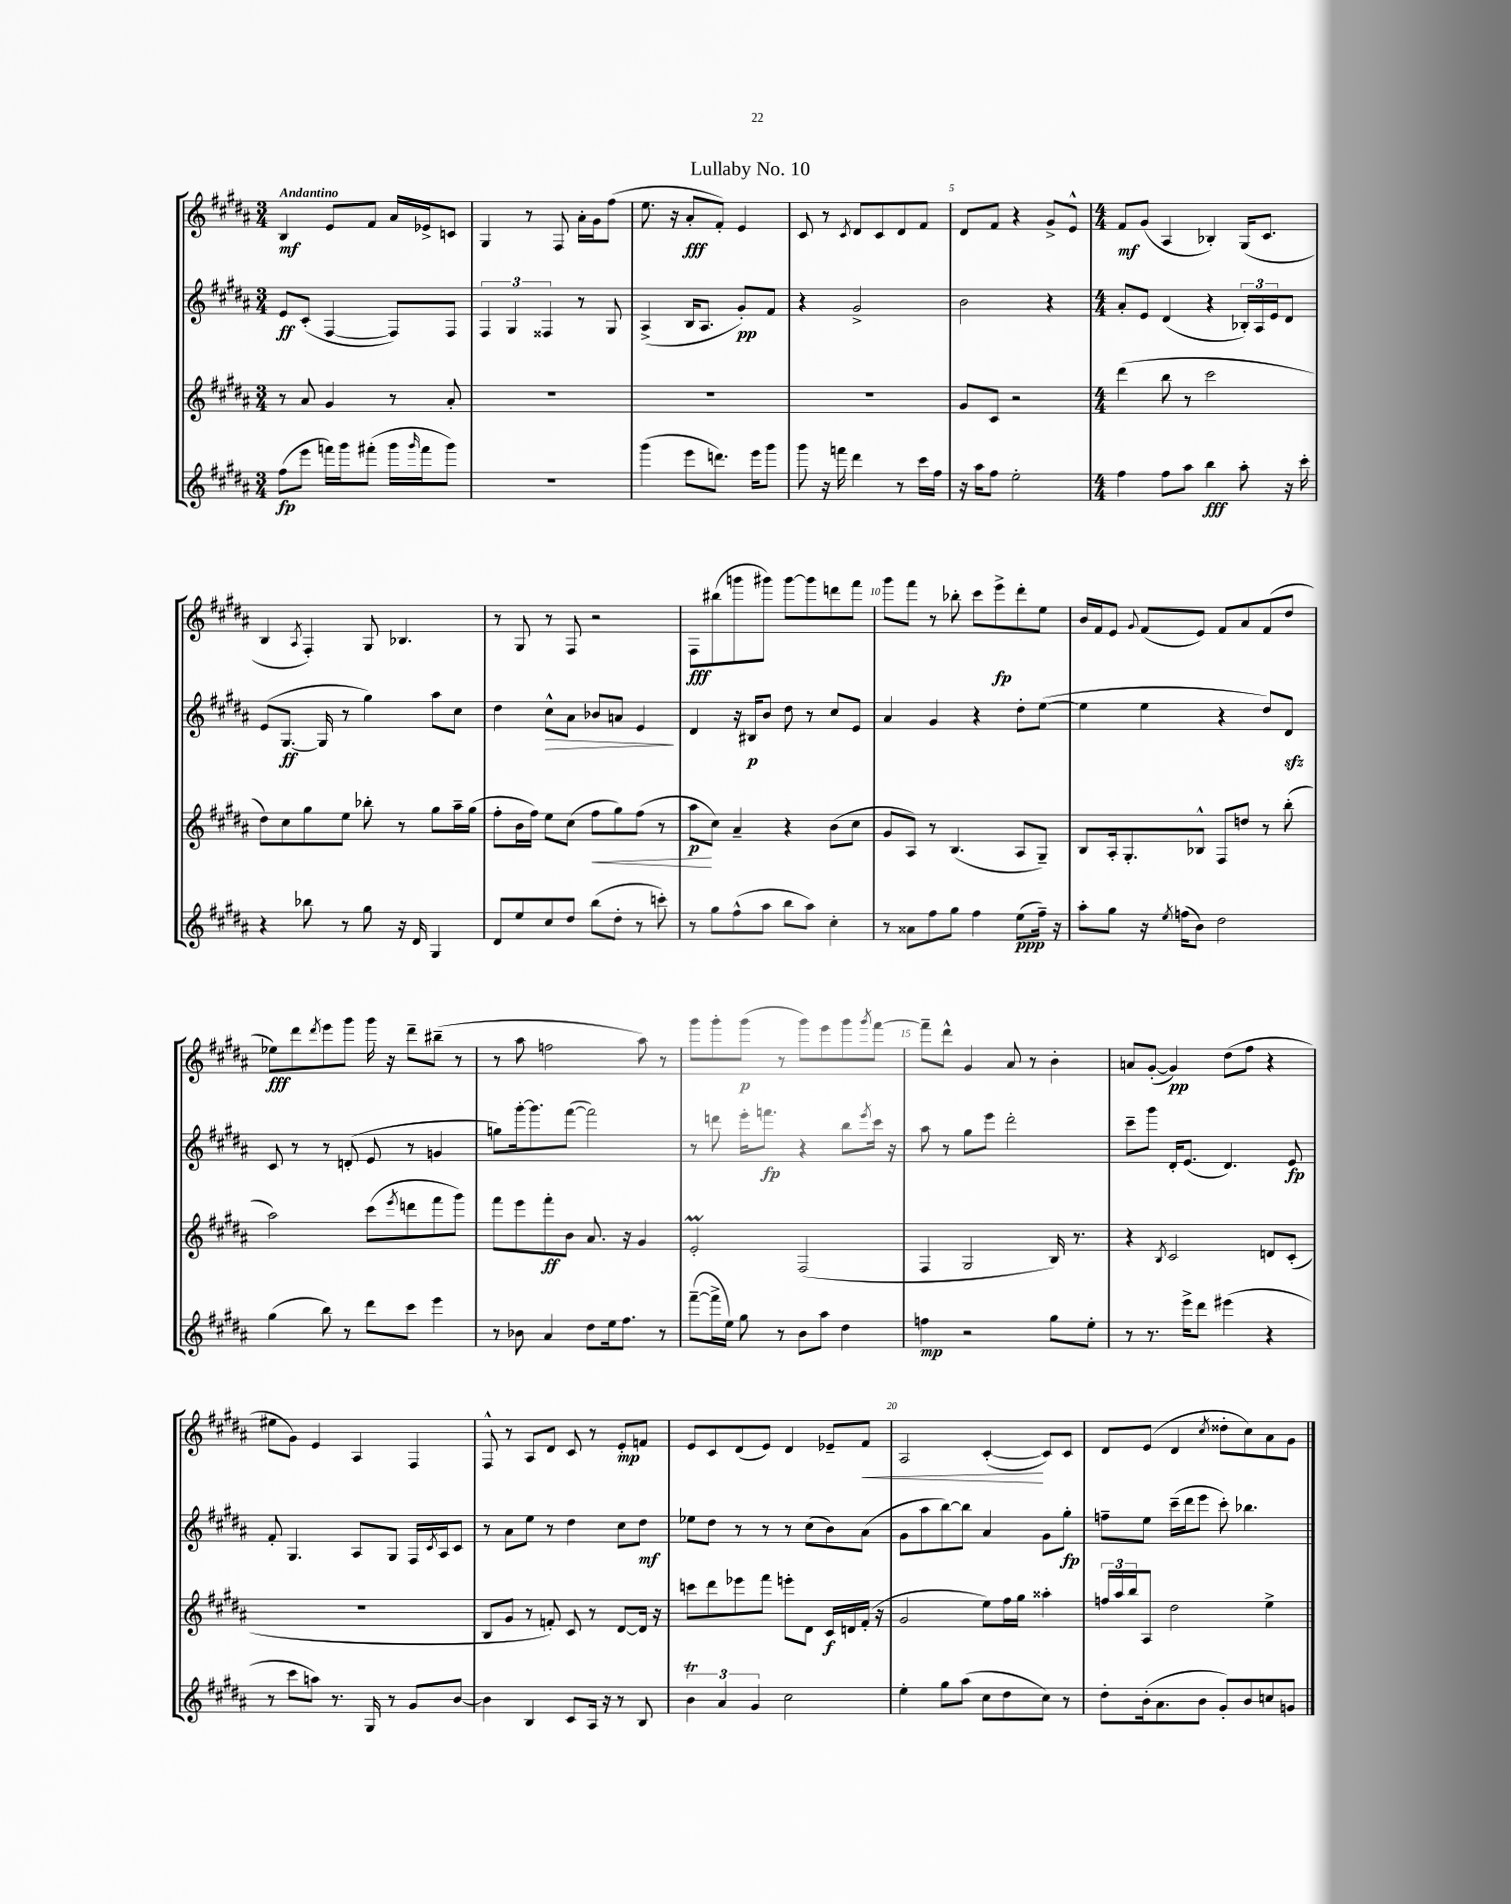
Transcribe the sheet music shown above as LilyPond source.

\header { title = "Lullaby No. 10" }
<<
\new StaffGroup <<
\new Staff = "s0" {
    \clef treble \key b \major \numericTimeSignature \time 3/4 \tempo "Andantino"
    b4\mf e'8 fis'8 ais'16 ees'16-> c'8 |
    gis4 r8 fis8 ais'16-. gis'16 fis''8( |
    e''8. r16 ais'8-.\fff fis'8-.) e'4 |
    cis'8 r8 \acciaccatura { cis'8 } dis'8 cis'8 dis'8 fis'8 |
    dis'8 fis'8 r4 gis'8-> e'8-^ |
    \numericTimeSignature \time 4/4 fis'8\mf gis'8( ais4 bes4-.) gis16( cis'8. |
    b4 \acciaccatura { ais8 } fis4-.) gis8 bes4. |
    r8 gis8 r8 fis8 r2 |
    fis8\fff bis''8( g'''8 gis'''8) gis'''8~ gis'''8 d'''8 fis'''8 |
    gis'''8 fis'''8 r8 bes''8-. cis'''8 e'''8->\fp dis'''8-. e''8 |
    b'16 fis'16 e'8 \appoggiatura { gis'8 } fis'8( e'8) fis'8 ais'8 fis'8( dis''8 |
    ees''8\fff) dis'''8 \acciaccatura { dis'''8 } e'''8 gis'''8 gis'''16 r16 dis'''8-- bis''8--( r8 |
    r8 ais''8 f''2 ais''8) r8 |
    gis'''8 gis'''8-. gis'''8\p( r8 gis'''8) e'''8 gis'''8 \acciaccatura { gis'''8 } fis'''8~ |
    fis'''8-- dis'''8-^ gis'4 ais'8 r8 b'4-. |
    a'8 gis'8~-.( gis'4\pp) dis''8( fis''8 r4 |
    eis''8 gis'8) e'4 ais4 fis4 |
    fis8-^ r8 ais8 dis'8 cis'8 r8 e'8-.\mp f'8 |
    e'8 cis'8 dis'8( e'8) dis'4 ees'8-- fis'8\< |
    ais2 cis'4~-.\!( cis'8) cis'8 |
    dis'8 e'8( dis'4 \acciaccatura { cis''8 } disis''8-. cis''8) ais'8 gis'8 \bar "|." |
}
\new Staff = "s1" {
    \clef treble \key b \major \numericTimeSignature \time 3/4
    e'8\ff cis'8-.( fis4~ fis8) fis8 |
    \tuplet 3/2 { fis4 gis4 fisis4 } r8 gis8 |
    ais4->( b16 ais8. gis'8-.\pp) fis'8 |
    r4 gis'2-> |
    b'2 r4 |
    \numericTimeSignature \time 4/4 ais'8-. e'8 dis'4( r4 \tuplet 3/2 { bes16-.) ais16 e'16 } dis'8 |
    e'8( gis8.~\ff gis16 r8 gis''4) ais''8 cis''8 |
    dis''4 cis''8-^\> ais'8 bes'8 a'8 e'4\! |
    dis'4 r16 bis16\p b'8 dis''8 r8 cis''8 e'8 |
    ais'4 gis'4 r4 dis''8-. e''8~( |
    e''4 e''4 r4 dis''8) dis'8\sfz |
    cis'8 r8 r8 d'8-.( e'8 r8 g'4 |
    g''8) gis'''16~-. gis'''8. fis'''8~( fis'''2) |
    r8 d'''8 e'''16-. f'''8.\fp r4 b''8 \acciaccatura { e'''8 } cis'''16 r16 |
    ais''8 r8 gis''8 e'''8 dis'''2-. |
    cis'''8-- gis'''8 dis'16-. e'8.( dis'4.) e'8\fp |
    fis'8-. gis4. ais8 gis8 fis16 \acciaccatura { cis'8 } ais16 cis'8 |
    r8 ais'8 e''8 r8 dis''4 cis''8 dis''8\mf |
    ees''8 dis''8 r8 r8 r8 cis''8( b'8) ais'8( |
    gis'8 ais''8 b''8~) b''8 ais'4 gis'8 gis''8-.\fp |
    f''8-- e''8 cis'''16--( dis'''16 e'''8 cis'''8-.) bes''4. \bar "|." |
}
\new Staff = "s2" {
    \clef treble \key b \major \numericTimeSignature \time 3/4
    r8 ais'8 gis'4 r8 ais'8-. |
    R2. |
    R2. |
    R2. |
    gis'8 cis'8 r2 |
    \numericTimeSignature \time 4/4 dis'''4( b''8 r8 cis'''2 |
    dis''8) cis''8 gis''8 e''8 bes''8-. r8 gis''8 ais''16-- gis''16( |
    fis''8-. b'16 fis''16) e''8 cis''8( fis''8\< gis''8) fis''8( r8 |
    ais''8\p\! cis''8) ais'4-- r4 b'8( cis''8 |
    gis'8 ais8) r8 b4.( ais8 gis8--) |
    b8 ais16-. gis8.-. bes8-^ fis8 d''8 r8 b''8-.( |
    ais''2) cis'''8( \acciaccatura { e'''8 } d'''8 fis'''8 gis'''8) |
    fis'''8 e'''8 fis'''8-.\ff b'8 ais'8. r16 gis'4 |
    e'2-.\prall fis2( |
    fis4 gis2 b16) r8. |
    r4 \acciaccatura { b8 } cis'2 d'8 cis'8-.( |
    R1 |
    b8 gis'8 r8 f'8-.) cis'8 r8 dis'8~ dis'16 r16 |
    c'''8 dis'''8 ees'''8 fis'''8 e'''8-. dis'8 cis'16\f d'16 fis'16-.( r16 |
    gis'2 e''8) fis''16 gis''16 aisis''4-. |
    \tuplet 3/2 { f''16 ais''16 b''16 } ais8 dis''2 e''4-> \bar "|." |
}
\new Staff = "s3" {
    \clef treble \key b \major \numericTimeSignature \time 3/4
    fis''8\fp( e'''8 f'''16) gis'''16 fis'''8-.( gis'''16 \grace { gis'''16 } fis'''16 gis'''8) |
    r2. |
    gis'''4( e'''8 d'''8.) e'''16 gis'''8 |
    gis'''8 r16 f'''16 dis'''4 r8 cis'''16 fis''16 |
    r16 ais''16 fis''8 e''2-. |
    \numericTimeSignature \time 4/4 fis''4 fis''8 ais''8 b''4\fff ais''8-. r16 cis'''16-. |
    r4 bes''8 r8 gis''8 r16 dis'16 gis4 |
    dis'8 e''8 cis''8 dis''8 b''8( dis''8-. r8 c'''8-.) |
    r8 gis''8 fis''8-^( ais''8 b''8 ais''8) cis''4-. |
    r8 aisis'8 fis''8 gis''8 fis''4 e''8\ppp( fis''16--) r16 |
    ais''8-. gis''8 r16 \acciaccatura { e''8 } f''16( b'8) dis''2 |
    gis''4( b''8) r8 dis'''8 cis'''8 e'''4 |
    r8 bes'8 ais'4 dis''8 e''16 fis''8. r8 |
    fis'''8~--( fis'''16-> e''16) gis''8 r8 b'8 ais''8 dis''4 |
    f''4\mp r2 gis''8 e''8-. |
    r8 r8. e'''16-> dis'''8 eis'''4( r4 |
    r8 cis'''8 a''8) r8. gis16 r8 gis'8 b'8~ |
    b'4 b4 cis'8 ais16 r16 r8 b8 |
    \tuplet 3/2 { b'4\trill ais'4 gis'4 } cis''2 |
    e''4-. gis''8 ais''8( cis''8 dis''8 cis''8) r8 |
    dis''8-. b'16-.( ais'8. b'8 gis'8-.) b'8 c''8 g'8 \bar "|." |
}
>>
>>
\layout { \context { \Score \override BarNumber.break-visibility = ##(#f #t #t) barNumberVisibility = #(every-nth-bar-number-visible 5) } }
